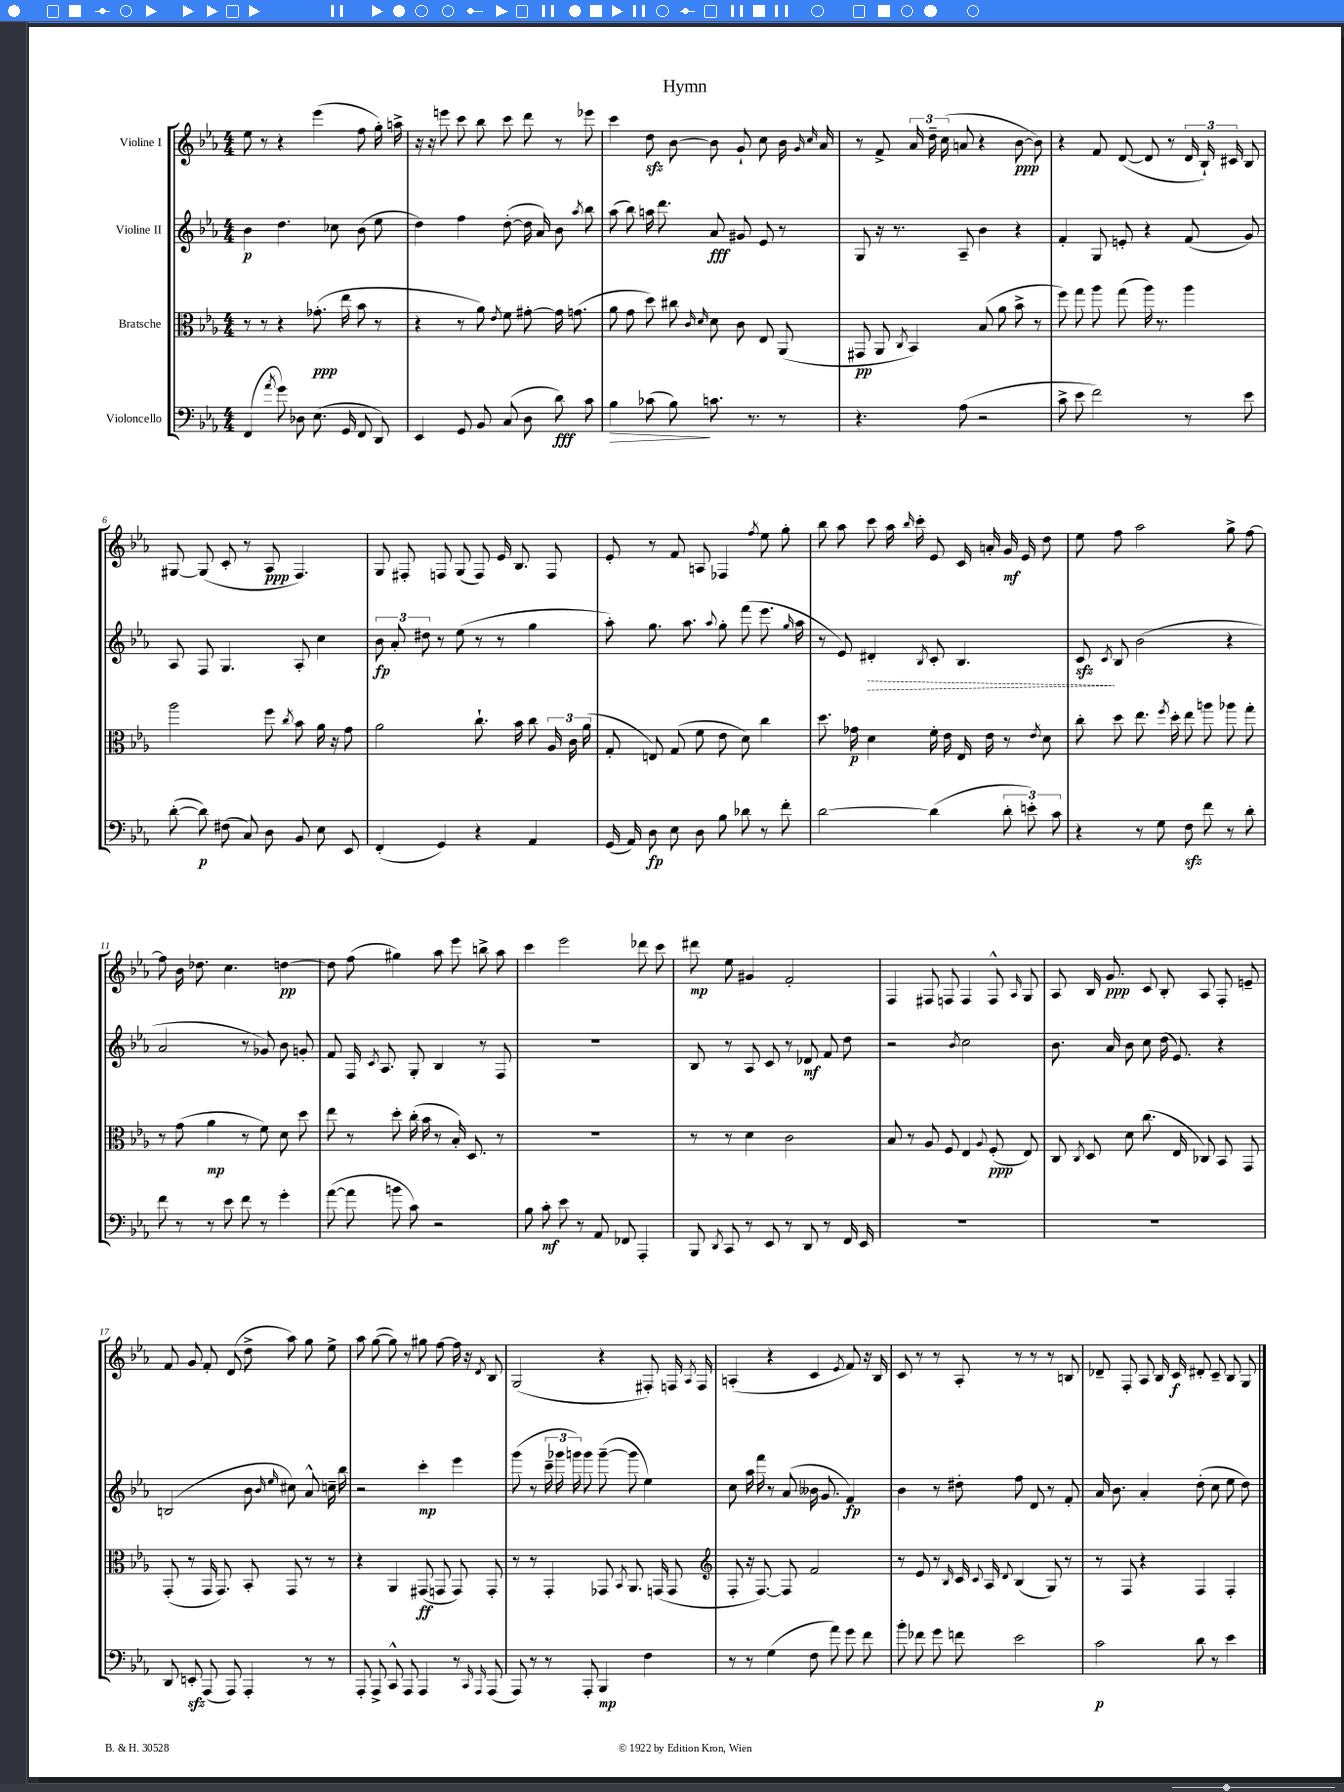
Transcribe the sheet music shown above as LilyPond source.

\header { title = "Hymn" }
<<
\new StaffGroup <<
\new Staff = "s0" \with { instrumentName = "Violine I" } {
    \clef treble \key ees \major \numericTimeSignature \time 4/4
    \autoBeamOff ees''8 r8 r4 ees'''4( f''8 g''16-.) a''16-> |
    r16 r16 e'''8 c'''8 bes''8 c'''8 d'''8 r8 ees'''8 |
    c'''4 d''8\sfz bes'8~ bes'8 g'8-! c''8 bes'16 \grace { g'16 c''16 } aes'16 |
    r8 f'8-> \tuplet 3/2 { aes'16 d''16-- c''16( } a'8 r4 bes'8~\ppp bes'8) |
    r4 f'8 d'8~( d'8 r8 \tuplet 3/2 { d'16 bes16-!) cis'16 } bes8 |
    gis8~ gis8( c'8-. r8 aes8\ppp f4.) |
    g8 fis8-. f8 g8( f8) ees'16 bes8. f8 |
    ees'8-. r8 f'8 a8 fes4 \acciaccatura { f''8 } ees''8 g''8-. |
    bes''8 aes''8 c'''8 aes''16 \grace { bes''16 } c'''16-. ees'8 c'16 a'16-. g'16\mf ees'16 d''8 |
    ees''8 f''8 aes''2 g''8-> f''8~ |
    f''8 bes'16 des''8. c''4. d''4~\pp |
    d''8 f''8( gis''4) aes''8 ees'''8 b''8-> aes''8 |
    c'''4 ees'''2 des'''8 c'''8 |
    dis'''8\mp ees''8 gis'4 f'2-. |
    f4 fis8 f8 f4 f8-^ \grace { aes16 } g8 |
    aes8 bes16 g'8.\ppp c'8 bes8-. aes8 f8-. e'8-- |
    f'8 g'8 f'8-. d'8( d''8-> aes''8) g''8 ees''8-> |
    aes''8 g''8~( g''8) r8 gis''8 f''8~ f''16 r16 \acciaccatura { d'8 } bes8 |
    g2( r4 fis8-.) f16 \acciaccatura { aes8 } f16 |
    a4-.( r4 c'4 \acciaccatura { ees'8 } f'8) r16 bes16 |
    c'8 r8 r8 aes8-. r8 r8 r8 b8 |
    des'8-- f8-. aes8 bes16 c'16\f dis'8-. c'8-- bes8 g8 \bar "|." |
}
\new Staff = "s1" \with { instrumentName = "Violine II" } {
    \clef treble \key ees \major \numericTimeSignature \time 4/4
    \autoBeamOff bes'4\p d''4. ces''8 bes'8( ees''8 |
    d''4) f''4 d''8~-.( d''16 aes'16) bes'8 \acciaccatura { aes''8 } bes''8 |
    aes''8( bes''8) a''16 d'''8. aes'8\fff gis'8 ees'8 r8 |
    g8 r16 r8. aes8-- bes'4 r4 |
    f'4-. g8 e'8-. r4 f'8( g'8) |
    aes8 f8 g4. aes8-. c''4 |
    \tuplet 3/2 { bes'8\fp aes'8-. dis''8 } r8 ees''8( r8 r8 g''4 |
    aes''8-.) g''8. aes''8. \appoggiatura { aes''8 } g''8-. f'''8( ees'''8. \grace { g''16 } aes''16 |
    r8 ees'8) \once \override Hairpin.style = #'dashed-line dis'4-.\> \acciaccatura { bes8 } c'8-. bes4. |
    c'8\sfz\! \acciaccatura { c'8 } bes8 bes'2( r4 |
    aes'2 r8 ges'8) bes'8 g'8-. |
    f'8 f16 \acciaccatura { c'8 } aes8. g8-. bes4 r8 f8 |
    R1 |
    bes8 r8 aes8 c'8 r8 des'8\mf f'8 d''8 |
    r2 \acciaccatura { bes'8 } c''2 |
    bes'8. aes'16 bes'8 c''8 d''16( ees'8.) r4 |
    b2( bes'8 \grace { bes'16 ees''16 } cis''8) aes'8-^ c''16-- bes''16 |
    r2 c'''4-.\mp ees'''4 |
    g'''8( r8 \tuplet 3/2 { c'''16-- ges'''16 g'''16) } g'''8 g'''8~--( g'''8 ees''4) |
    c''8 aes''16 f'''16 r8 aes'8( beses'16 g'8. f'4\fp) |
    bes'4 r8 dis''8-. f''8 d'8 r8 f'8-. |
    aes'16 bes'8. aes'4-. d''8-.( c''8 ees''8 d''8) \bar "|." |
}
\new Staff = "s2" \with { instrumentName = "Bratsche" } {
    \clef alto \key ees \major \numericTimeSignature \time 4/4
    \autoBeamOff r8 r8 r4 ges'8.-.\ppp( ees''16 bes'8 r8 |
    r4 r8 aes'8) \acciaccatura { ees'8 } f'8 gis'8~-. gis'16 g'8.( |
    aes'8 g'8 d''8) cis''8 \grace { c'16 d'16 } d'8 c'8 ees8 aes,8( |
    gis,8\pp aes,8 \acciaccatura { c8 } bes,4) bes8( aes'8 bes'8-> r8 |
    f''8) g''8 aes''8 g''8( aes''16) r8. aes''4 |
    aes''2 f''8 \acciaccatura { c''8 } bes'8 aes'16 r16 g'8 |
    aes'2 c''8.-! bes'16 c''8 \tuplet 3/2 { aes16 c'16 aes'16( } |
    g8-. e8) g8( f'8 ees'8 d'8) c''4 |
    d''8. ges'16\p d'4 f'16-. ees'16 ees16 ees'16 r8 \acciaccatura { ees'8 } d'8 |
    c''8-. d''8 ees''8. \acciaccatura { f''8 } d''16-. ees''8 a''8 aes''8 g''8-. |
    r8 g'8( aes'4\mp r8 f'8) d'8 d''8 |
    ees''8 r8 d''8-. c''16-.( bes'16 r8 bes16-.) d8. r8 |
    R1 |
    r8 r8 d'4 c'2 |
    bes8 r8 aes8 f8 ees4 \appoggiatura { aes8 } f8-.\ppp( ees8) |
    c8 \acciaccatura { c8 } d8 d'8 c''8.( ees16 ces8) bes,8 g,8 |
    g,8-.( r8 g,16 g,8.) bes,8-. g,8 r8 r8 |
    r4 aes,4 gis,8\ff( g,8 g,8) g,8-. |
    r8 r8 g,4-. ges,8 \acciaccatura { bes,8 } aes,8. g,16( g,8 |
    \clef treble f8-. r16 f8.~) f8 f'2 |
    r8 ees'8 r8 \grace { bes16 } c'16 \appoggiatura { c'8 } aes16 \appoggiatura { d'8 } bes4( g8) r8 |
    r8 f8 r4 f4 f4-. \bar "|." |
}
\new Staff = "s3" \with { instrumentName = "Violoncello" } {
    \clef bass \key ees \major \numericTimeSignature \time 4/4
    \autoBeamOff f,4( \acciaccatura { aes'8 } g'8) des8 ees8.( g,16 f,8 d,8) |
    ees,4 g,8 bes,8 c8( d8 d'8\fff) c'8 |
    bes4\> ces'8( bes8\!) c'8. r8. r8 |
    r4. aes8( r2 |
    c'8-> ees'8 f'2) r8 ees'8 |
    d'8~-.( d'8\p) fis8( c8) d8 bes,8 ees8 ees,8 |
    f,4-.( g,4) r4 aes,4 |
    g,16( aes,16) d8\fp ees8 d8 bes8 des'8 r8 f'8-. |
    d'2~ d'4( \tuplet 3/2 { d'8-. e'8-.) c'8 } |
    r4 r8 g8 f8\sfz f'8 r8 d'8-. |
    f'8 r8 r8 ees'8 f'8 r8 g'4-. |
    aes'8~( aes'8 b'8 c'8) r2 |
    bes8 c'8-.\mf ees'8 r8 aes,8 fes,8 aes,,4-. |
    bes,,8 \acciaccatura { d,8 } c,8 r8 ees,8 r8 d,8 r8 f,16 ees,16 |
    R1 |
    R1 |
    d,8 e,8-.\sfz aes,,8( aes,,8) aes,,4-. r8 r8 |
    aes,,8-. aes,,8-> c,8-^ aes,,8 aes,,4 r8 \grace { c,16 aes,,16 } aes,,8( |
    aes,,8) r8 r8 aes,,8-. bes,,4\mp f4 |
    r8 r8 g4( f8 aes'8) g'8 f'8 |
    bes'8-. fes'8 g'8 f'8 ees'2 |
    c'2\p d'8 r8 ees'4 \bar "|." |
}
>>
>>
